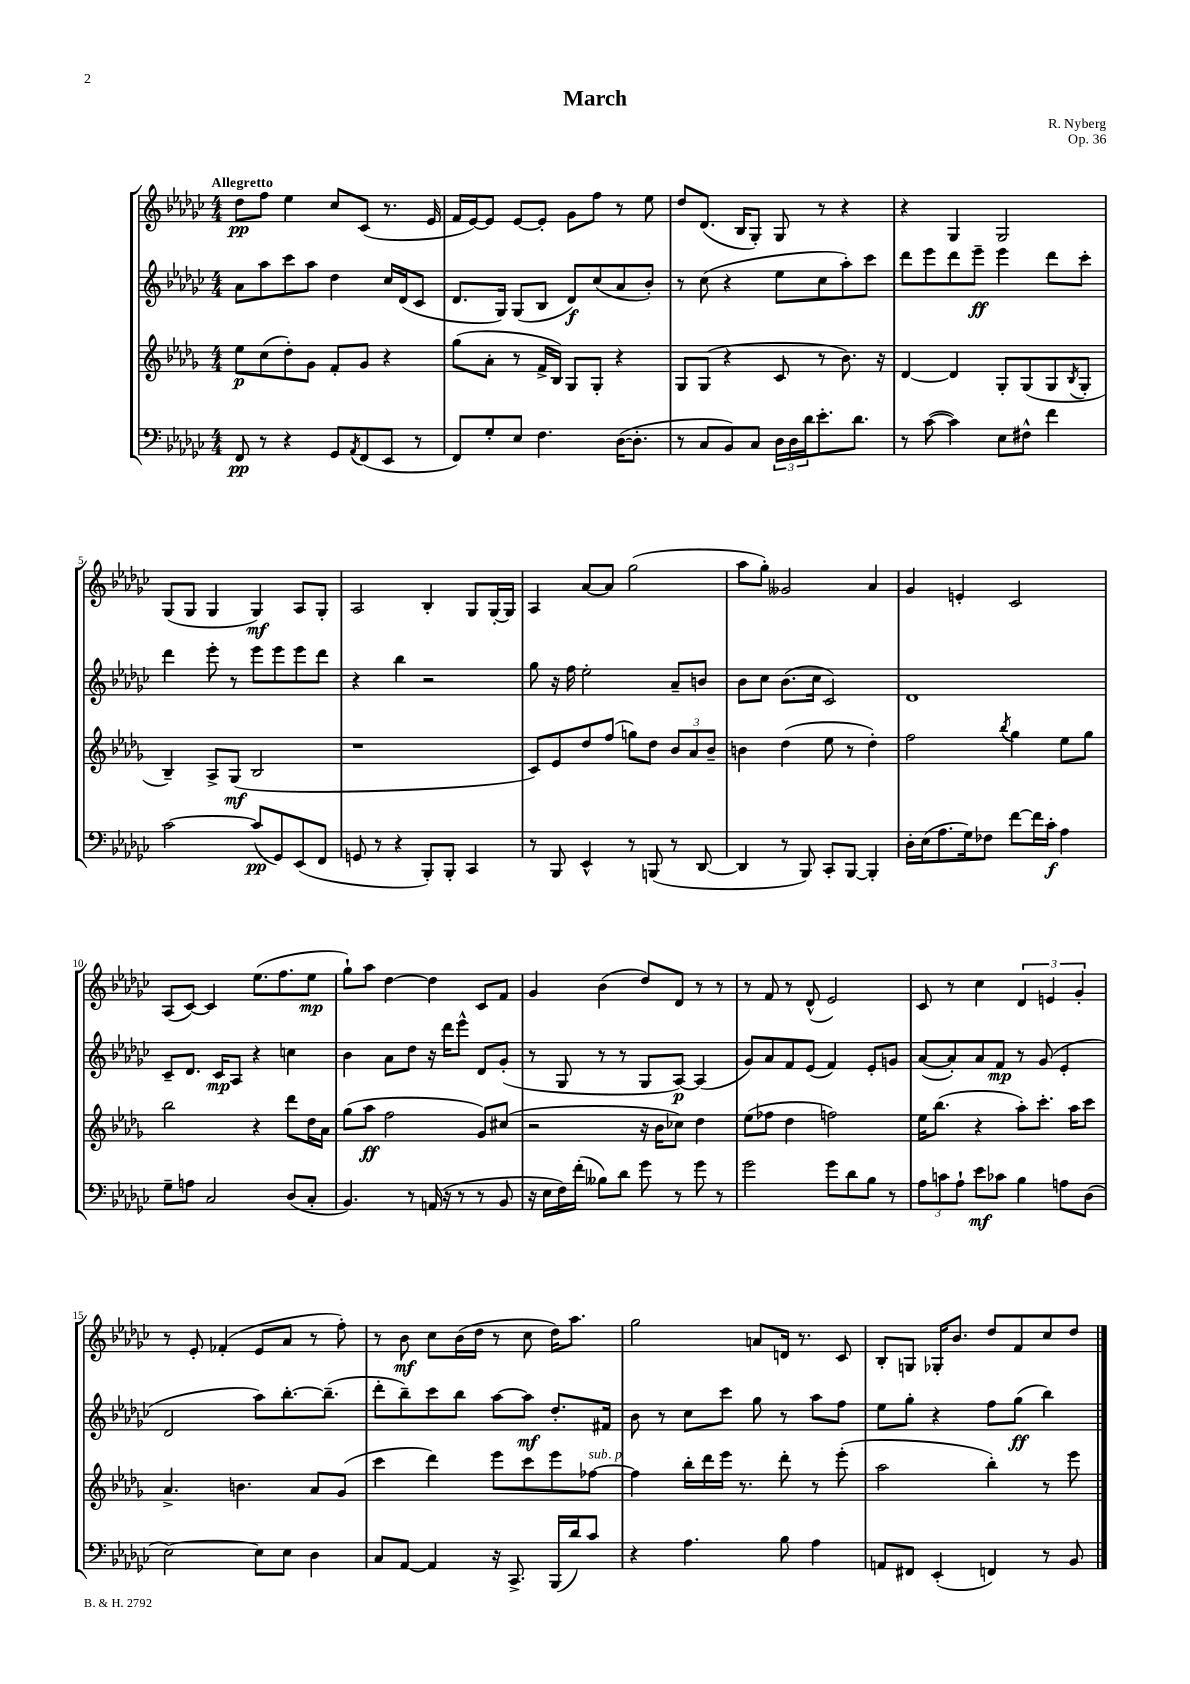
\header { title = "March" composer = "R. Nyberg" opus = "Op. 36" }
<<
\new StaffGroup <<
\new Staff = "s0" {
    \clef treble \key ges \major \numericTimeSignature \time 4/4 \tempo "Allegretto"
    des''8\pp f''8 ees''4 ces''8 ces'8( r8. ees'16 |
    f'16 ees'16~) ees'8 ees'8~ ees'8-. ges'8 f''8 r8 ees''8 |
    des''8 des'8.( bes16 ges8-.) ges8 r8 r4 |
    r4 ges4 ges2 |
    ges8( ges8 ges4 ges4\mf) aes8 ges8-. |
    aes2 bes4-. ges8 ges16~-. ges16 |
    aes4 aes'8~ aes'8 ges''2( |
    aes''8 ges''8-.) geses'2 aes'4 |
    ges'4 e'4-. ces'2 |
    aes8( ces'8~) ces'4 ees''8.( f''8. ees''8\mp |
    ges''8-!) aes''8 des''4~ des''4 ces'8 f'8 |
    ges'4 bes'4( des''8) des'8 r8 r8 |
    r8 f'8 r8 des'8-^( ees'2) |
    ces'8 r8 ces''4 \tuplet 3/2 { des'4 e'4 ges'4-. } |
    r8 ees'8-. fes'4-.( ees'8 aes'8 r8 f''8-.) |
    r8 bes'8\mf ces''8 bes'16( des''16 r8 ces''8 des''16) aes''8. |
    ges''2 a'8 d'16 r8. ces'8 |
    bes8-. g8 ges16-. bes'8. des''8 f'8 ces''8 des''8 \bar "|." |
}
\new Staff = "s1" {
    \clef treble \key ges \major \numericTimeSignature \time 4/4
    aes'8 aes''8 ces'''8 aes''8 des''4 ces''16 des'16( ces'8 |
    des'8. ges16) ges8( bes8 des'8\f) ces''8( aes'8 bes'8-.) |
    r8 ces''8( r4 ees''8 ces''8 aes''8-.) ces'''8 |
    des'''8 ees'''8 des'''8 ees'''8--\ff ees'''4 des'''8 ces'''8-. |
    des'''4 ees'''8-. r8 ees'''8 ees'''8 ees'''8 des'''8 |
    r4 bes''4 r2 |
    ges''8 r16 f''16 ees''2-. aes'8-- b'8 |
    bes'8 ces''8 bes'8.( ces''16 ces'2) |
    des'1 |
    ces'8-- des'8. ces'16\mp aes8 r4 c''4 |
    bes'4 aes'8 des''8 r16 des'''16 ees'''8-^ des'8 ges'8-.( |
    r8 ges8 r8 r8 ges8 aes8~\p) aes4( |
    ges'8) aes'8 f'8 ees'8( f'4) ees'8-. g'8 |
    aes'8~( aes'8-.) aes'8 f'8\mp r8 ges'8( ees'4-. |
    des'2 aes''8) bes''8.~-. bes''8.--( |
    des'''8-. bes''8--) ces'''8 bes''8 aes''8~ aes''8\mf des''8.-. fis'16 |
    bes'8 r8 ces''8 ces'''8 ges''8 r8 aes''8 f''8 |
    ees''8 ges''8-. r4 f''8 ges''8\ff( bes''4) \bar "|." |
}
\new Staff = "s2" {
    \clef treble \key des \major \numericTimeSignature \time 4/4
    ees''8\p c''8( des''8-.) ges'8 f'8-. ges'8 r4 |
    ges''8( aes'8-. r8 f'16-> bes16) ges8 ges8-. r4 |
    ges8 ges8( r4 c'8 r8 bes'8.) r16 |
    des'4~ des'4 ges8-. ges8( ges8 \acciaccatura { bes8 } ges8-. |
    bes4--) aes8-> ges8\mf( bes2 |
    r1 |
    c'8) ees'8 des''8 f''8( g''8) des''8 \tuplet 3/2 { bes'8 aes'8 bes'8-- } |
    b'4 des''4( ees''8 r8 des''4-.) |
    f''2 \acciaccatura { bes''8 } ges''4 ees''8 ges''8 |
    bes''2 r4 des'''8 des''16 aes'16 |
    ges''8( aes''8\ff f''2 ges'8) cis''8( |
    r2 r16 bes'16 ces''8) des''4 |
    ees''8( fes''8 des''4 f''2) |
    ees''16 bes''8.( r4 aes''8-.) c'''8.-. aes''16 c'''8 |
    aes'4.-> b'4. aes'8 ges'8( |
    c'''4 des'''4) ees'''8 c'''8 ees'''8 fes''8~^\markup { \italic "sub. p" } |
    fes''4 bes''16-. des'''16 ees'''16 r8. des'''8-. r8 ees'''8-.( |
    aes''2 bes''4-.) r8 ees'''8 \bar "|." |
}
\new Staff = "s3" {
    \clef bass \key ges \major \numericTimeSignature \time 4/4
    f,8\pp r8 r4 ges,8 \acciaccatura { aes,8 } f,8( ees,8 r8 |
    f,8) ges8-. ees8 f4. des16~( des8.-. |
    r8 ces8 bes,8) ces8 \tuplet 3/2 { des16 des16 des'16 } ees'8.-. des'8. |
    r8 ces'8~( ces'4) ees8 fis8-^ f'4 |
    ces'2~ ces'8\pp( ges,8) ees,8( f,8 |
    g,8 r8 r4 bes,,8-.) bes,,8-. ces,4 |
    r8 bes,,8 ees,4-^ r8 b,,8( r8 des,8~ |
    des,4 r8 bes,,8) ces,8-. bes,,8~ bes,,4-. |
    des16-. ees16( aes8. ges16) fes8 f'8~ f'16 ces'16-.\f aes4 |
    ges8-- a8 ces2 des8( ces8-. |
    bes,4.) r8 a,16( r16 r8 r8 bes,8 |
    r16 ees16 f16) f'16-.( beses8) des'8 ges'8 r8 ges'8 r8 |
    ges'2 ges'8 des'8 bes8 r8 |
    \tuplet 3/2 { aes8 c'8 aes8-! } ees'8\mf ces'8 bes4 a8 des8( |
    ees2~) ees8 ees8 des4 |
    ces8 aes,8~ aes,4 r16 ces,8.-> bes,,16( des'16) ces'8 |
    r4 aes4. bes8 aes4 |
    a,8 fis,8 ees,4-.( f,4) r8 bes,8 \bar "|." |
}
>>
>>
